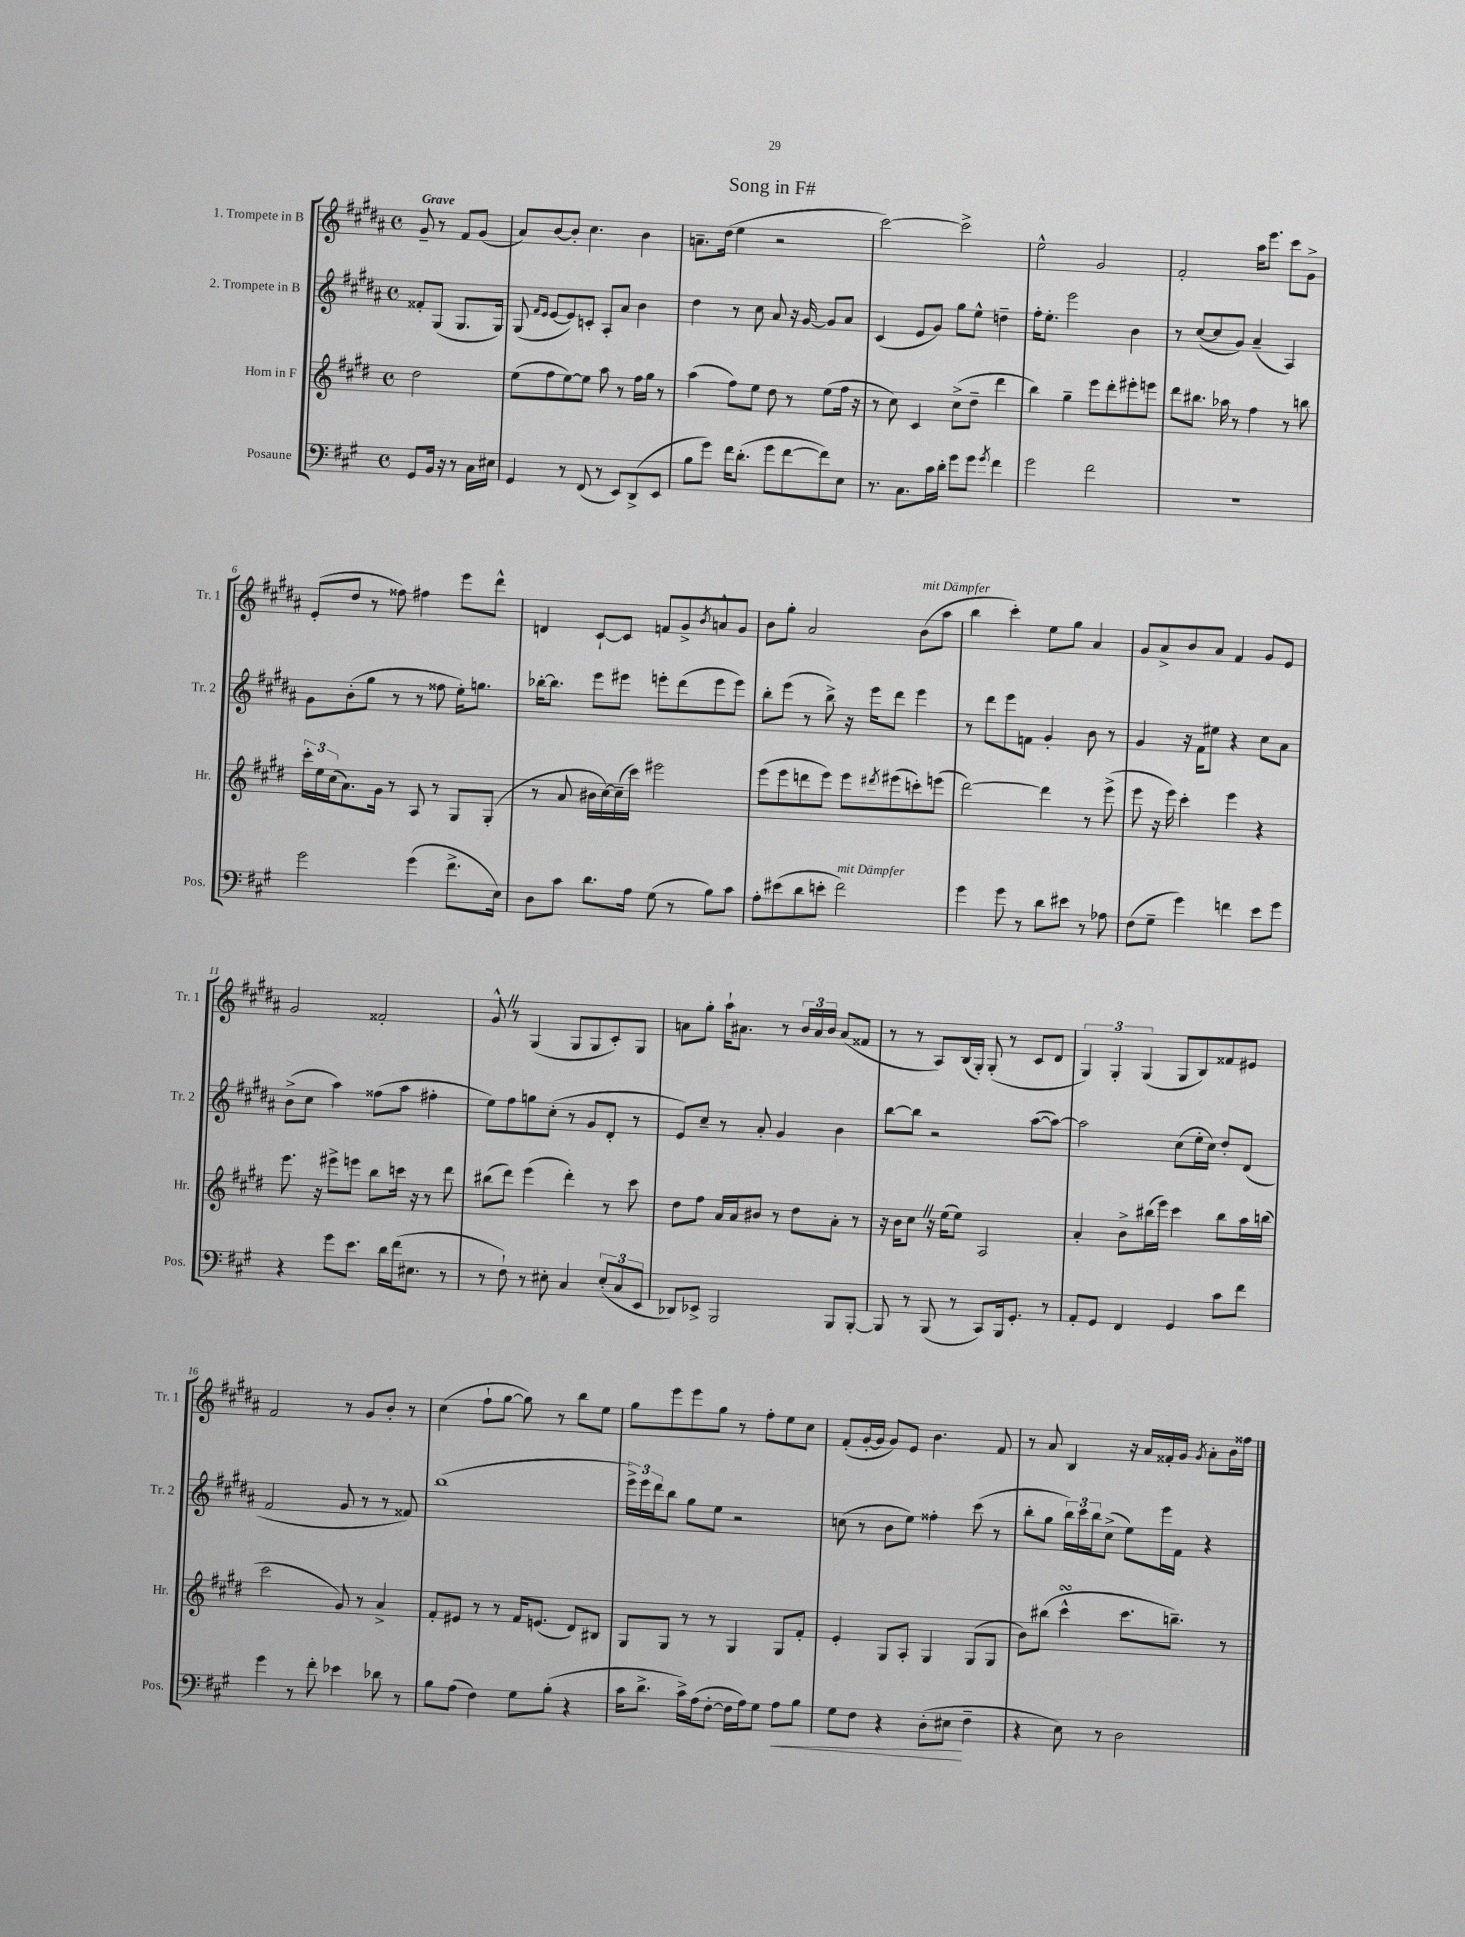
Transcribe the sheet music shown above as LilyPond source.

\header { title = "Song in F#" }
<<
\new StaffGroup <<
\new Staff = "s0" \with { instrumentName = "1. Trompete in B" shortInstrumentName = "Tr. 1" } {
    \clef treble \key b \major \defaultTimeSignature \time 4/4 \partial 2 \tempo "Grave"
    gis'8-- r8 fis'8 gis'8( |
    ais'8) b'8~ b'8-. cis''4. b'4 |
    a'8.-- dis''16( e''4 r2 |
    cis'''2~) cis'''2-> |
    e''2-^ gis'2 |
    fis'2-. ais''16 e'''8. cis'''8 gis'8-> |
    e'8-.( dis''8 r8 fisis''8) fis''4 e'''8 dis'''8-^ |
    d'4 cis'8~-! cis'8 f'8 gis'8-> \acciaccatura { b'8 } a'8-^ gis'8 |
    b'8 gis''8-. ais'2 b'8^\markup { \italic "mit Dämpfer" }( ais''8 |
    b''4 cis'''4-.) e''8 gis''8 ais'4 |
    gis'8 ais'8-> b'8 ais'8 fis'4 gis'8 e'8 |
    gis'2 fisis'2-. |
    gis'8-^ \once \override BreathingSign.text = \markup { \musicglyph "scripts.caesura.straight" } \breathe r8 gis4( gis8 gis8 cis'8-.) gis8 |
    a'8 gis''8-. ais''16-! ais'8. r8 \tuplet 3/2 { b'16 ais'16 b'16 } ais'8( fisis'8 |
    r8 r8 ais8) b16( gis16-.) gis8-.( r8 cis'8 dis'8 |
    \tuplet 3/2 { gis4) gis4-. gis4( } gis8 b8) fisis'8 eis'8 |
    fis'2 r8 gis'8 b'8-. r8 |
    cis''4( fis''8-! gis''8~ gis''8) r8 b''8 e''8 |
    gis''8 e'''8 e'''8 gis''8 r8 fis''8-. e''8 cis''8 |
    fis'8-.( gis'16~-. gis'16 gis'8) e'8 b'4. fis'8 |
    r8 ais'8 b4 r16 ais'16 fisis'16-. gis'16 \acciaccatura { gis'8 } ais'8-. b'16 fisis''16 \bar "|." |
}
\new Staff = "s1" \with { instrumentName = "2. Trompete in B" shortInstrumentName = "Tr. 2" } {
    \clef treble \key b \major \defaultTimeSignature \time 4/4 \partial 2
    fisis'8-. gis8( gis8. gis16) |
    gis8( \grace { fis'16 e'16 } e'8~ e'8) c'8-. ais8-. ais'8 b'4 |
    dis''4 r8 cis''8 ais'8 r16 gis'16~ gis'8 ais'8 |
    cis'4( e'8 gis'8) gis''8 e''8-^ d''4-- |
    fis''16-. e''8.-. e'''2 b'4 |
    r8 cis''8~( cis''8 gis'8) ais'4--( ais4) |
    gis'8 b'8-.( gis''8 r8 r8 fisis''8 e''16-.) g''8. |
    bes''16~-. bes''8. e'''8 eis'''8 e'''8-. dis'''8( e'''8 e'''8) |
    b''8-. e'''8( r8 b''8->) r16 e'''16 dis'''8 e'''4 |
    r8 dis'''8 e'''8 f'8 gis'4-. b'8 r8 |
    gis'4 r16 fis'16 eis''8 r4 cis''8 ais'8 |
    b'8->( cis''8 ais''4) fisis''8( ais''8 fis''4-. |
    e''8) fis''8 g''8 cis''8-.( r8 gis'8 dis'8-. r8 |
    e'8) cis''8-- r8 ais'8-. gis'4 b'4 |
    b''8~ b''8 r2 ais''8~( ais''8~) |
    ais''2 cis''8( e''16-. cis''16) dis''8-. dis'8( |
    fis'2 gis'8 r8 r8 fisis'8) |
    b''1( |
    \tuplet 3/2 { e'''16->) e'''16 dis'''16 } b''8 gis''8 e''8 r2 |
    c''8( r8 b'8 e''8) fisis''4-. cis'''8( r8 |
    b''8-. gis''8 \tuplet 3/2 { b''16) cis'''16 b''16 } cis''8->( e''8) e'''16 fis'16 r4 \bar "|." |
}
\new Staff = "s2" \with { instrumentName = "Horn in F" shortInstrumentName = "Hr." } {
    \clef treble \key e \major \defaultTimeSignature \time 4/4 \partial 2
    dis''2 |
    e''8( fis''8 e''8~) e''8 a''8 r8 fis''16 gis''16 r8 |
    a''4( fis''8) e''8 dis''8 r8 e''8( fis''16 r16 |
    r8 cis''8) cis'4 cis''8->( dis''8-- dis'''4 |
    b''4) gis''4-- e'''8 dis'''8-. eis'''8-. e'''8 |
    dis'''8 bis''8. aes''16 r8 fis''4 r8 b''8 |
    \tuplet 3/2 { cis'''16-. e''16 cis''16( } a'8.) gis'16 r8 a8 r8 gis8 gis8-.( |
    r8 a'8 bis'16 cis''16~) cis''16--( cis'''16) eis'''2 |
    e'''8( e'''8 d'''8 e'''8) e'''8 \acciaccatura { dis'''8 } eis'''8( c'''8-.) e'''8( |
    dis'''2~) dis'''4 r8 e'''8->( |
    e'''8 r16 e'''16) cis'''4-. e'''4 r4 |
    e'''8. r16 eis'''8-> e'''8 b''8 c'''16 r16 r8 dis'''8 |
    bis''8( dis'''8) e'''4( dis'''4-.) r8 cis'''8 |
    dis''8 fis''8 a'16 a'16 bis'8 r8 dis''8 a'8-. r8 |
    r16 b'16 cis''8 \once \override BreathingSign.text = \markup { \musicglyph "scripts.caesura.straight" } \breathe r16 e''16( e''8) a2 |
    a'4-. b'8-> bis''16( e'''16) cis'''4 bis''8 a''16 b''16( |
    cis'''2 gis'8) r8 a'4-> |
    fis'8-. eis'8 r8 r8 fis'16 e'8.( dis'8) bis8 |
    gis8 gis8 r8 r8 gis4 gis8 fis'8-. |
    e'4-. gis8 a8-. gis4 gis8( gis8 |
    b'8) bis''8( cis'''4-^\turn cis'''8. b''8.--) r8 \bar "|." |
}
\new Staff = "s3" \with { instrumentName = "Posaune" shortInstrumentName = "Pos." } {
    \clef bass \key a \major \defaultTimeSignature \time 4/4 \partial 2
    gis,8 b,16 r16 r8 cis16 eis16 |
    gis,4 r8 fis,8( r8 e,8) d,8->( e,8 |
    b8 gis'8) fis'16 d'8.-.( gis'8 fis'8~ fis'8) e8 |
    r8. cis8. cis'16 d'16-. gis'8 gis'8 \acciaccatura { gis'8 } fis'4 |
    gis'2 fis'2 |
    R1 |
    gis'2 gis'4( fis'8.-> e16) |
    d8 cis'8 d'8. a16 gis8( r8 b8) cis'8 |
    a8-. eis'8( d'8 e'8-. fis'2^\markup { \italic "mit Dämpfer" }) |
    gis'4 gis'8 r8 d'8 eis'8 r8 aes8 |
    fis8( gis8-- gis'4) f'4 e'8 gis'8 |
    r4 gis'8 e'8. d'16 fis'16( eis8. r8 |
    r8 fis8-!) r8 eis8-. cis4 \tuplet 3/2 { eis8-.( cis8 e,8 } |
    des,8) ees,8-> b,,2 b,,8 b,,8~-. |
    b,,8 r8 b,,8( r8 cis,8) b,,16 gis,8.-. r8 |
    a,8-. gis,8 fis,4 gis,4 cis'8 fis'8 |
    gis'4 r8 fis'8-. ees'4 des'8 r8 |
    b8 a8( fis4) gis8 b8-.( r4 |
    cis'16 d'8.-> cis'16->) a16( fis8~-. fis16 a16) gis8 a8\< b8 |
    gis8 fis8 r4 d8-.( eis8\! fis4-- |
    r4 e8) r8 d2 \bar "|." |
}
>>
>>
